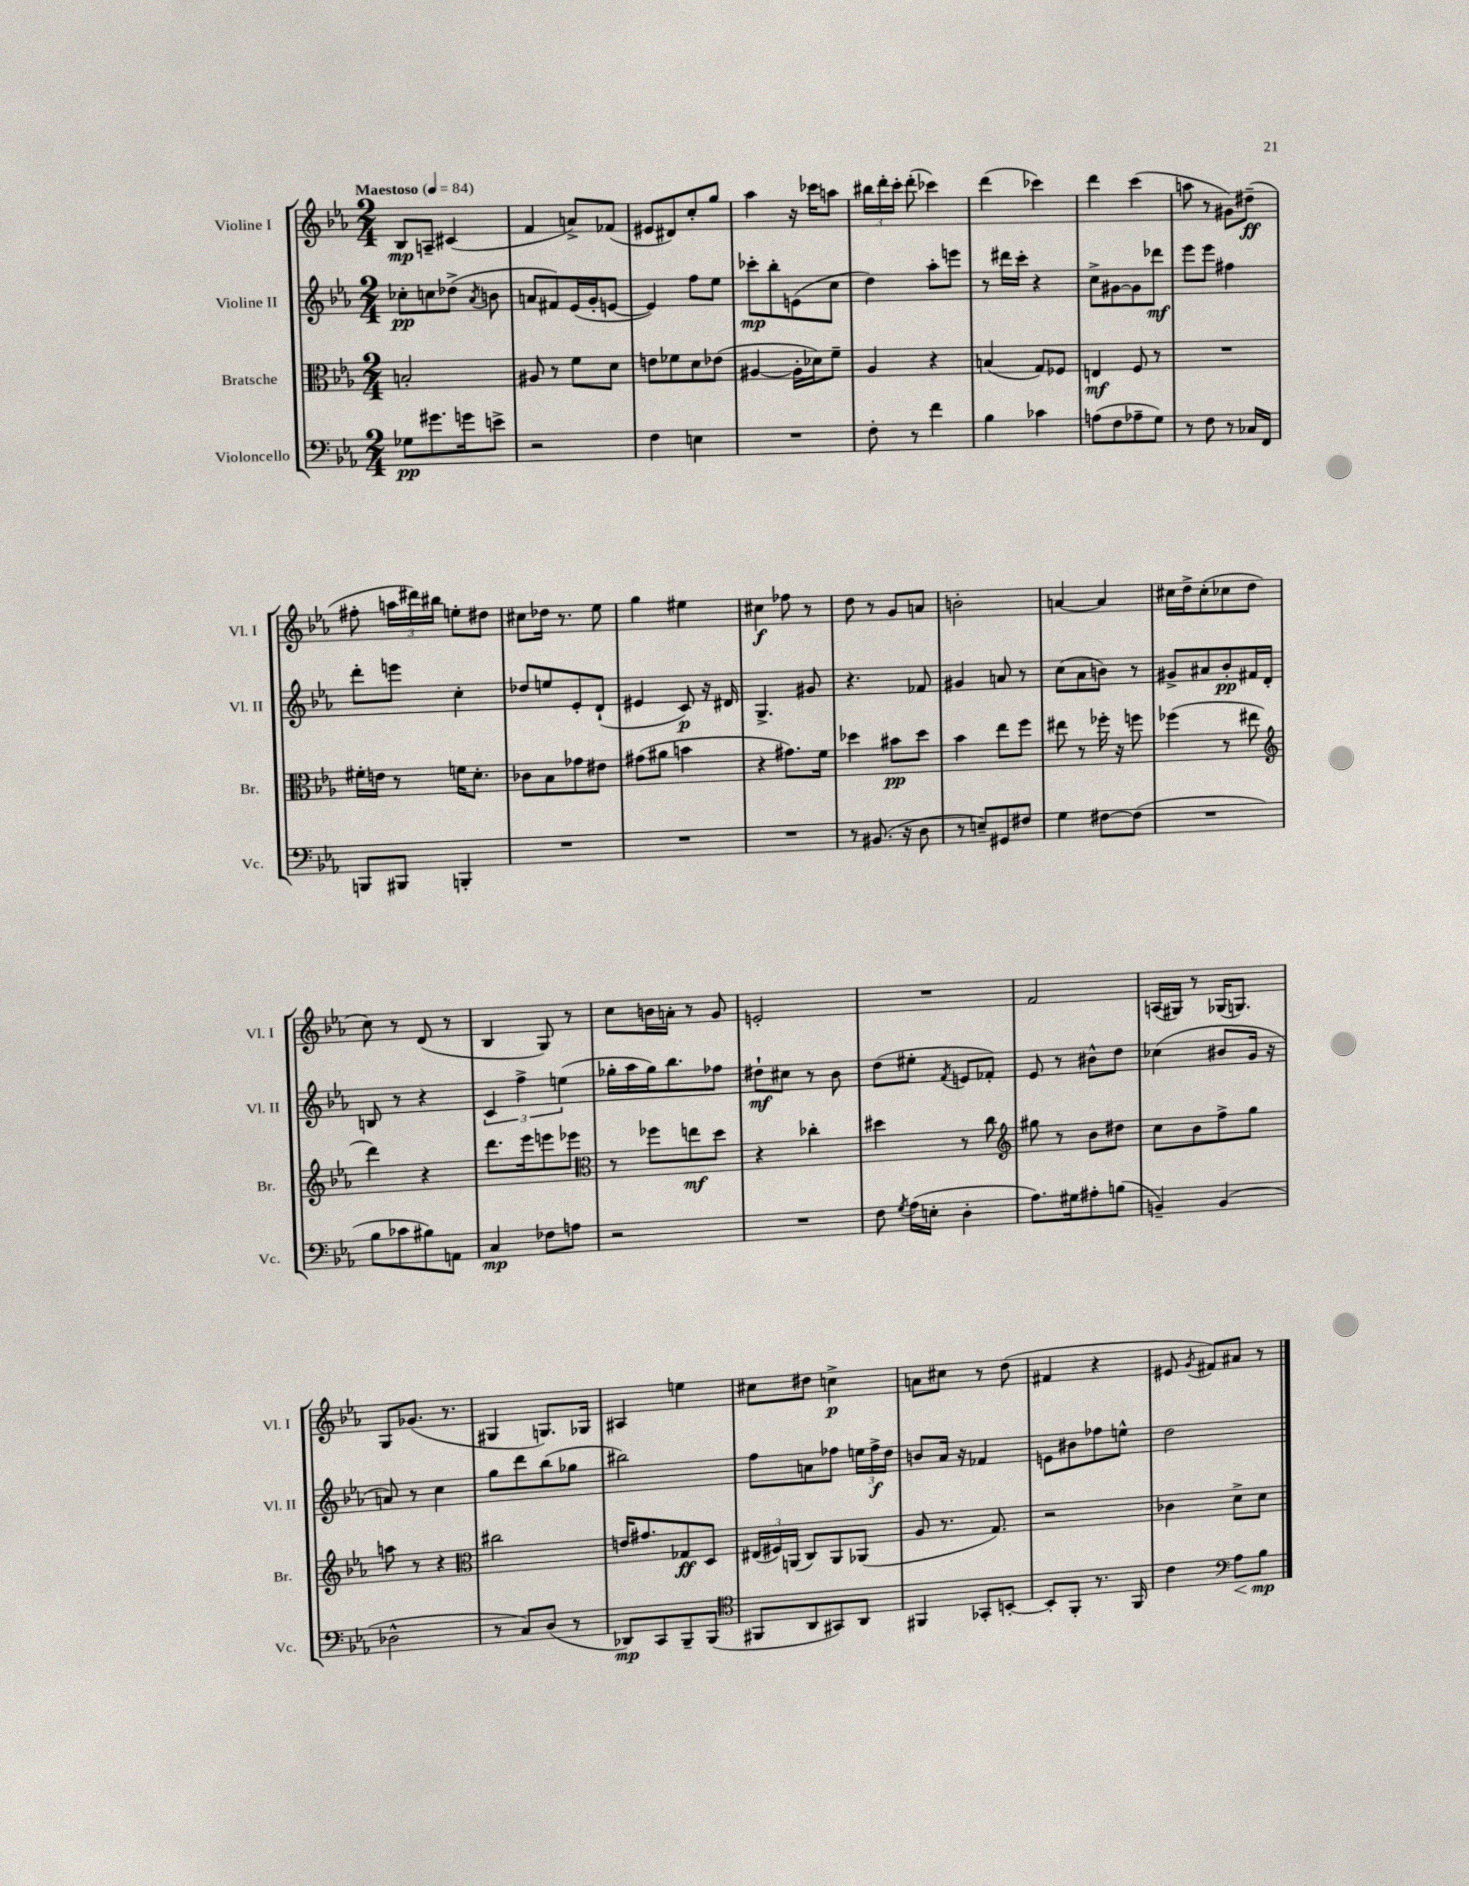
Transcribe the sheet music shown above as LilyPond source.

<<
\new StaffGroup <<
\new Staff = "s0" \with { instrumentName = "Violine I" shortInstrumentName = "Vl. I" } {
    \clef treble \key ees \major \numericTimeSignature \time 2/4 \tempo "Maestoso" 4 = 84
    \autoBeamOff bes8[\mp a8]-- cis'4( |
    f'4 a'8[->) fes'8]( |
    eis'8[ dis'8) c''8-. g''8] |
    aes''4 r16 ces'''16[ a''8] |
    \tuplet 3/2 { bis''16[ d'''16-. c'''16]-. } d'''8-.( ces'''4) |
    d'''4( ces'''4) |
    d'''4 c'''4( |
    a''8 r8 gis'8[) dis''8]--\ff( |
    fis''8-. \tuplet 3/2 { a''16[ dis'''16) bis''16] } e''8[-. dis''8] |
    cis''8[ des''16] r8. ees''8 |
    g''4 eis''4 |
    cis''4\f fes''8 r8 |
    d''8 r8 g'8[ a'8] |
    b'2-. |
    a'4~ a'4 |
    cis''16[ d''16-> cis''8-.( ces''8 d''8] |
    c''8) r8 d'8( r8 |
    bes4 g8) r8 |
    c''8[ b'16 a'16]-. r8 g'8 |
    e'2-. |
    R2 |
    f'2 |
    a16[( gis16]) r8 ges16[( g8.]) |
    g8[ ges'8.]( r8. |
    gis4 g8.[) ges16] |
    ais4 e''4 |
    cis''8[ dis''8] c''4->\p |
    a'8[ cis''8] r8 d''8( |
    fis'4 r4 |
    eis'8 \acciaccatura { g'8 } fis'8[) ais'8] r8 \bar "|." |
}
\new Staff = "s1" \with { instrumentName = "Violine II" shortInstrumentName = "Vl. II" } {
    \clef treble \key ees \major \numericTimeSignature \time 2/4
    \autoBeamOff ces''8[-.\pp c''8 des''8]->( \acciaccatura { aes'8 } b'8 |
    a'8[ fis'8) ees'16( g'16-. e'8]~ |
    e'4) f''8[ ees''8] |
    ces'''8[-.\mp bes''8-. e'8( c''8] |
    d''4) aes''8[-. e'''8] |
    r8 dis'''16[ c'''16]-. r4 |
    c''8[-> gis'8~ gis'8 des'''8]\mf |
    ees'''8[ ees'''8] fis''4 |
    d'''8[-. e'''8] c''4-. |
    des''8[ e''8 ees'8-. d'8]-!( |
    eis'4 c'8\p) r16 dis'16 |
    g4.-> gis'8 |
    r4. fes'8 |
    gis'4 a'8 r8 |
    c''8[( aes'8 b'8]) r8 |
    gis'8[-> ais'8 bes'8-.\pp fis'16 d'16]-. |
    b8 r8 r4 |
    \tuplet 3/2 { c'4 f''4-> e''4( } |
    ges''16[-. aes''16 ges''16) bes''8. fes''8] |
    dis''8[-!\mf cis''8] r8 bes'8 |
    d''8[( eis''8]-. \acciaccatura { f'8 } e'8[ fes'8]-.) |
    ees'8 r8 bis'8[-^ d''8] |
    ces''4( bis'8[ g'16] r16 |
    a'8) r8 c''4 |
    g''8[ d'''8 bes''8( ges''8] |
    bis''2) |
    f''8[ a'8 fes''8] \tuplet 3/2 { e''16[ fes''16->\f d''16] } |
    b'8[ aes'16] r16 fes'4 |
    e'8[ bis'8 fes''8 e''8]-^ |
    d''2 \bar "|." |
}
\new Staff = "s2" \with { instrumentName = "Bratsche" shortInstrumentName = "Br." } {
    \clef alto \key ees \major \numericTimeSignature \time 2/4
    \autoBeamOff b2-. |
    ais8 r8 f'8[ d'8] |
    e'8[ fes'8 d'8 ees'8]( |
    ais4~ ais16[-. des'16) f'8]-- |
    aes4 r4 |
    b4( g8[) fes8] |
    e4\mf f8 r8 |
    R2 |
    fis'16[-. e'16] r8 f'16[ d'8.]-. |
    ces'8[ bes8 ges'8 eis'8] |
    gis'8[( ais'8] b'4 |
    r4 gis'8.[) f'16] |
    des''4 bis'8[\pp des''8] |
    bes'4 ees''8[ f''8] |
    eis''8 r8 fes''16-. r16 f''8 |
    fes''4( r8 eis''8 |
    \clef treble d'''4) r4 |
    d'''8.[ ees'''16 e'''8 ees'''8] |
    \clef alto r8 fes''8[ e''8\mf d''8] |
    r4 ces''4-. |
    dis''4 r8 c''8 |
    \clef treble gis''8 r8 bes'8[ dis''8] |
    c''8[ bes'8 f''8-> g''8] |
    a''8 r8 r4 |
    \clef alto cis''2 |
    e'16[ gis'8. ges8\ff d8] |
    \tuplet 3/2 { eis16[( fis16) a,16]( } c8[) a,8 aes,8]( |
    aes8 r8. g8.) |
    r2 |
    ces'4 d'8[-> d'8] \bar "|." |
}
\new Staff = "s3" \with { instrumentName = "Violoncello" shortInstrumentName = "Vc." } {
    \clef bass \key ees \major \numericTimeSignature \time 2/4
    \autoBeamOff ges8[\pp gis'8. g'16 e'8]-> |
    r2 |
    f4 e4 |
    R2 |
    f8-. r8 f'4 |
    bes4 ces'4 |
    a8[( f8 aes8-- g8]) |
    r8 f8 r8 ces16[ f,16] |
    b,,8[ bis,,8] b,,4-. |
    R2 |
    R2 |
    R2 |
    r8 bis,8.( r16 d8 |
    r8 e8[--) gis,8 fis8] |
    g4 fis8[~ fis8]( |
    R2 |
    bes8[ ces'8 bis8) a,8] |
    c4\mp fes8[ a8] |
    r2 |
    R2 |
    f8 \acciaccatura { g8 } aes16[( e16]-. d4-. |
    aes8.[) gis16 ais8-. b8]( |
    b,4--) b,4( |
    des2-^ |
    r8 c8[) d8]( r8 |
    des,8[\mp) c,8 bes,,8-- bes,,8]( |
    \clef tenor fis,8[ aes,8 gis,8) aes,8] |
    fis,4 ges,8[-. b,8]~-. |
    b,8[-. f,8]-. r8. f,16 |
    c'4 \clef bass aes8[\< bes8]\mp\! \bar "|." |
}
>>
>>
\layout { \context { \Score \remove "Bar_number_engraver" } }
